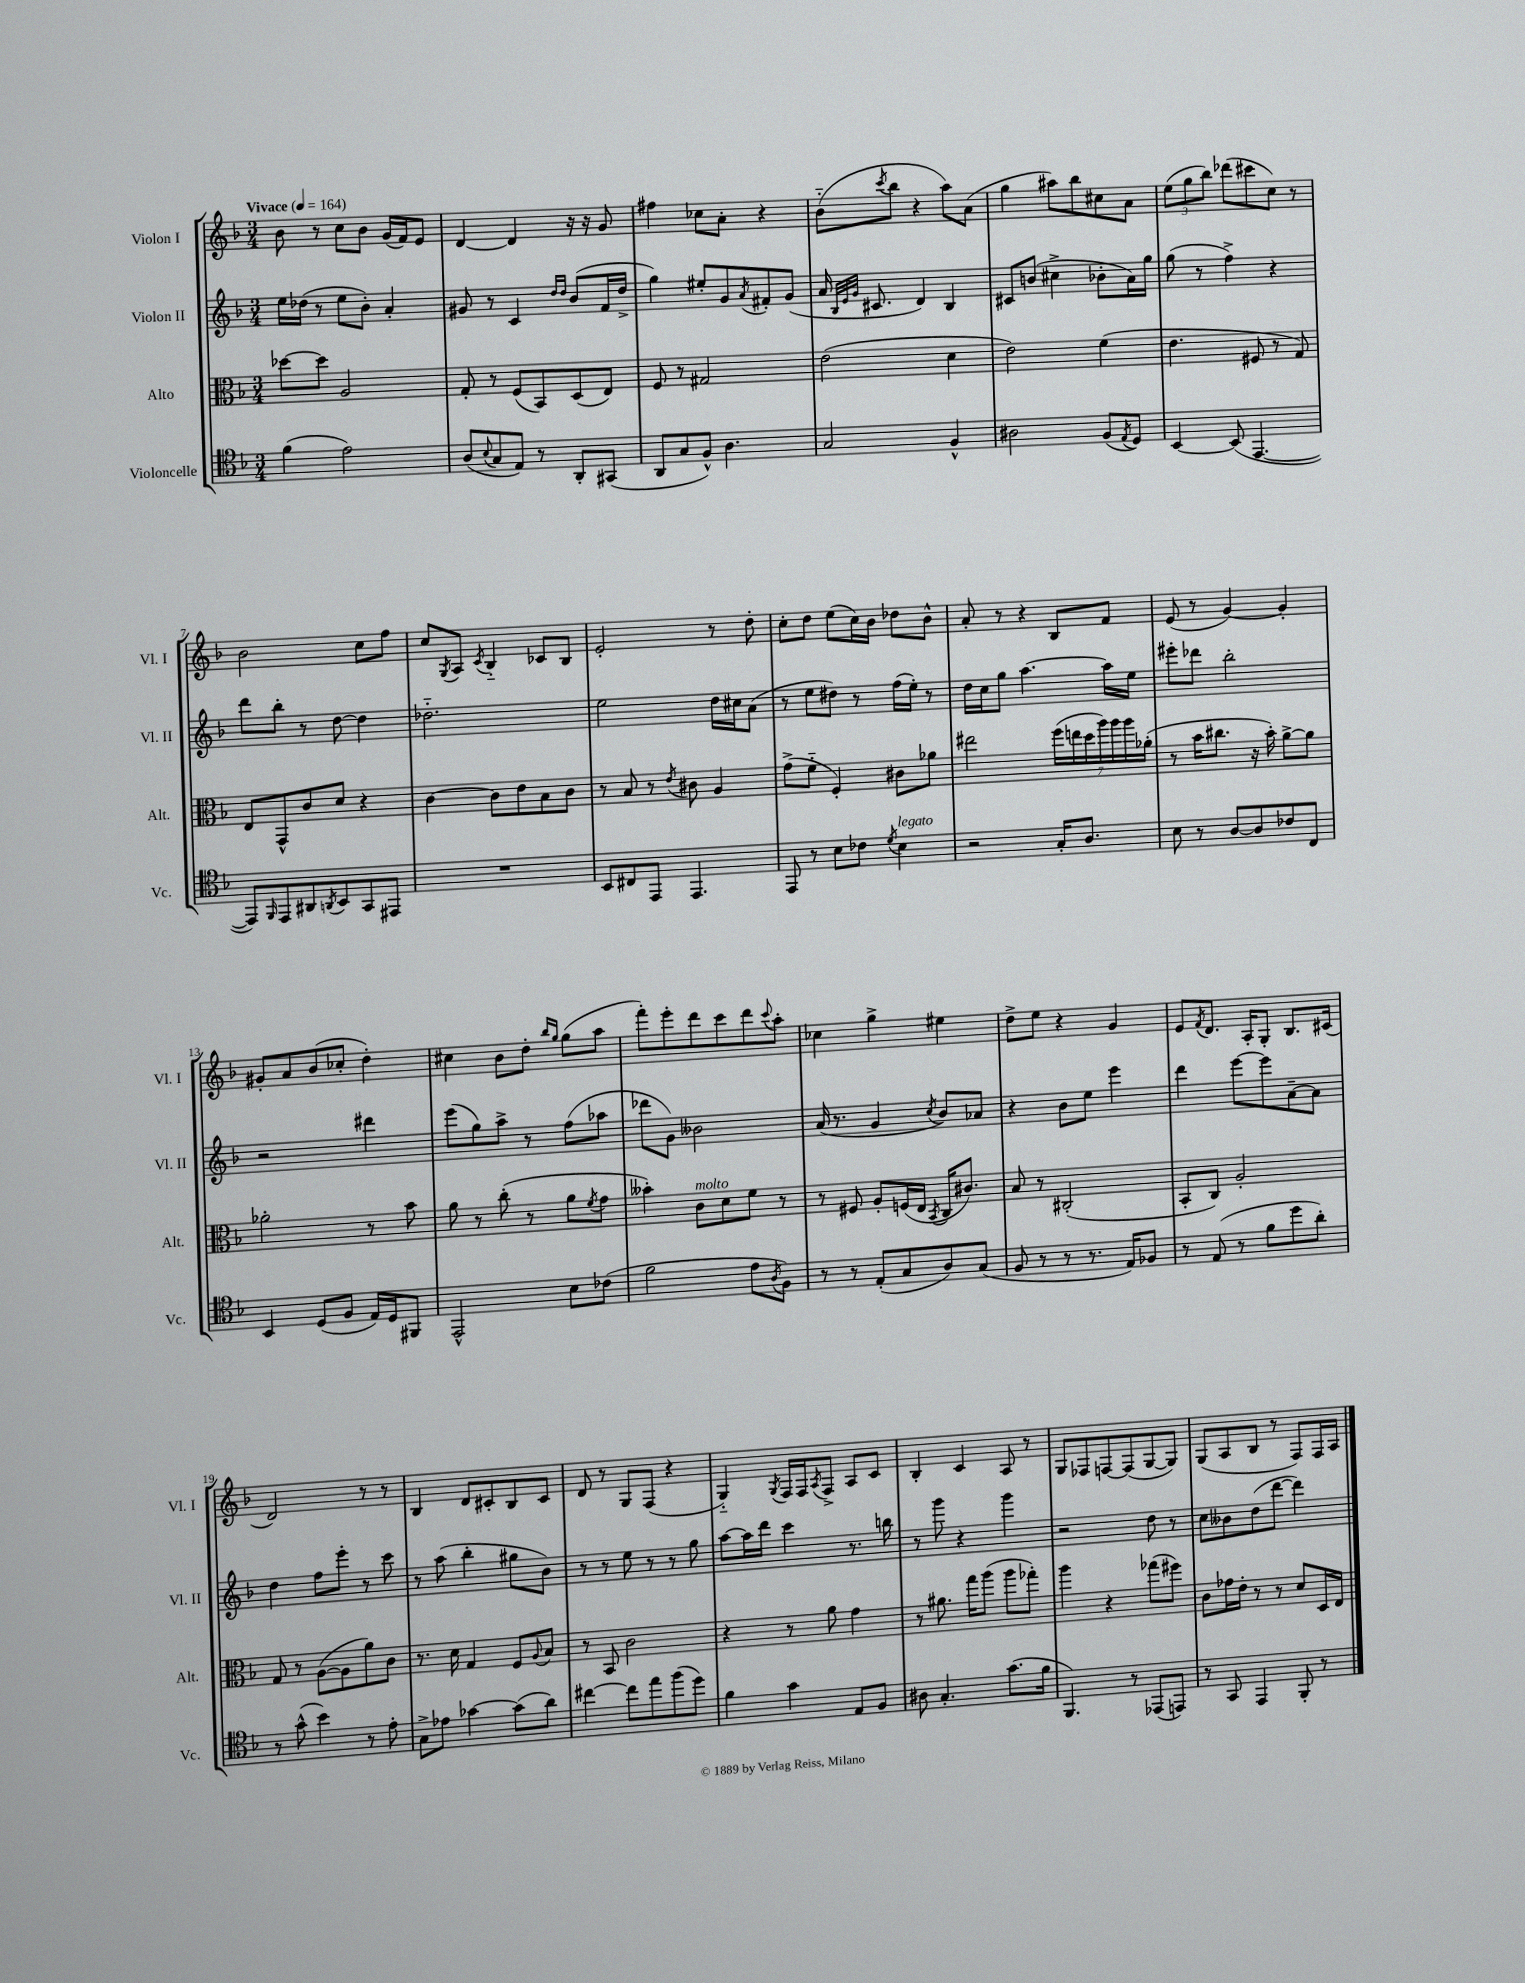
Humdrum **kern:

**kern	**kern	**kern	**kern
*part4	*part3	*part2	*part1
*staff4	*staff3	*staff2	*staff1
*I"Violoncelle	*I"Alto	*I"Violon II	*I"Violon I
*I'Vc.	*I'Alt.	*I'Vl. II	*I'Vl. I
*clefC4	*clefC3	*clefG2	*clefG2
*k[b-]	*k[b-]	*k[b-]	*k[b-]
*M3/4	*M3/4	*M3/4	*M3/4
*MM164	*MM164	*MM164	*MM164
=1	=1	=1	=1
!	!	!	!LO:TX:a:B:t=Vivace
(4f\	[8dd-X\L	16ee\LL	8b-\
.	.	(16dd-X\JJ	.
.	8dd-\J]	8r	8r
2e\)	2A/	8ee\L	8cc\L
.	.	8b-'\J)	8b-\J
.	.	4a'/	(16g/LL
.	.	.	16f/J)
.	.	.	8e/J
=2	=2	=2	=2
(8A/L	8G'/	8g#X/	[4d/
8qqB-/	.	.	.
8G/	8r	8r	.
8E/J)	(8F/L	4c/	4d/]
8r	8BB-/)	.	.
.	.	16qqdd/LL	.
.	.	16qqdd/JJ	.
8AA'/L	(8D/	(8b-/L	16r
.	.	.	16r
(8GG#X/J	8E/J)	16f/L	8g/
.	.	16dd^/JJ	.
=3	=3	=3	=3
8AA/L	8F/	4gg\)	4ff#X\
8G/	8r	.	.
8F^^/J)	2G#X/	8ee#X'/L	8cc-X\L
4.A\	.	8g/	8a'\J
.	.	8qa/	.
.	.	8f#X'/	4r
.	.	(8g/J	.
=4	=4	=4	=4
2G/	(2e\	16a/	(8b-\L
.	.	32qqB-/LLL	.
.	.	32qqe/	.
.	.	32qqg/JJJ	.
.	.	8.c#X/	.
.	.	.	8qccc/
.	.	.	8bb-\J
.	.	4d/)	4r
4F^^/	4d\	4B-/	8aa\L)
.	.	.	(8a\J
=5	=5	=5	=5
2A#X\	2e\)	8c#X/L	4gg\
.	.	(8bn/J	.
.	.	4cc#X^\	8aa#X\L)
.	.	.	8bb-\
(8F/L	(4f\	8b-X'\L	8cc#X\
8qE/	.	.	.
8D/J)	.	16a\L)	8a\J
.	.	16gg\JJ	.
=6	=6	=6	=6
[4BB-/	4.e\	(8gg\	(12ee\L
.	.	.	12gg\
.	.	8r	.
.	.	.	12bb-\J)
(8BB-/]	.	4ff^\)	(8ddd-X\L
[4.EE/	8F#X/	.	8ccc#X\
.	8r	4r	8cc\J)
.	8G/)	.	8r
!!LO:LB:g=z
=7	=7	=7	=7
8EE/L])	8E/L	8ddd\L	2b-\
16qqFF/	.	.	.
8EE/	8GG^^/	8bb-'\J	.
8AA#X/	8c/	8r	.
8qAAn/	.	.	.
8BB-/	8d/J	[8dd\	.
8GG/	4r	4dd\]	8cc\L
8EE#X/J	.	.	8ff\J
=8	=8	=8	=8
2.r	[4c\	2.dd-X\	8cc/L
.	.	.	8qG/
.	.	.	8A/J
.	.	.	8qc/
.	8c\L]	.	4B-/
.	8e\	.	.
.	8B-\	.	8c-X/L
.	8c\J	.	8B-/J
=9	=9	=9	=9
8BB-/L	8r	2ee\	2e'/
8C#X/	8B-/	.	.
8EE/J	8r	.	.
.	8qe/	.	.
4.EE/	8c#X\	.	.
.	4A/	16dd\LL	8r
.	.	16cc#X\J	.
.	.	(8a\J	8dd'\
=10	=10	=10	=10
8EE/	(8g^\L	8r	8cc'\L
8r	8f\J	8ee\L	8dd\J
8B-\L	4F'/)	8dd#X\J)	(8ee\L
8c-X\J	.	8r	16cc\L)
.	.	.	16b-\JJ
8qd/	.	.	.
!LO:TX:a:i:t=legato	!	!	!
4B-\	8c#X\L	(16ff\LL	8dd-X\L
.	.	16ee'\JJ)	.
.	8a-X\J	8r	8b-^^\J
=11	=11	=11	=11
2r	2ee#X\	16dd\LL	8a'/
.	.	16cc\J	.
.	.	8gg\J	8r
.	.	[4.aa\	4r
16G'/KL	(28ff\LL	.	8B-/L
.	28een\	.	.
8.A/J	.	.	.
.	28dd\	.	.
.	28aa\)	.	.
.	.	16aa\LL]	8f/J
.	28aa\	.	.
.	28aa\	.	.
.	.	16ee\JJ	.
.	(28a-X'\JJ	.	.
=12	=12	=12	=12
8B-\	8r	8eee#X'\L	(8e/
8r	16b-\KL	8ddd-X\J	8r
.	8.cc#X\J	.	.
[8A/L	.	2bb-'\	[4g/)
8A/]	16r	.	.
.	16b-'\)	.	.
8c-X/	[8a^\L	.	4g'/]
8C/J	8a\J]	.	.
!!LO:LB:g=z
=13	=13	=13	=13
4BB-/	2a-X'\	2r	8g#X'/L
.	.	.	8a/
(8D/L	.	.	(8b-/
8F/J	.	.	8cc-X'/J
16E/LL)	8r	4ddd#X\	4dd'\)
16D/J	.	.	.
8FF#X/J	8b-\	.	.
=14	=14	=14	=14
2EE^^/	8a\	(8eee\L	4cc#X\
.	8r	8gg\)	.
.	(8cc'\	8aa^\J	8b-\L
.	8r	8r	8dd'\J
.	.	.	16qqbb-/LL
.	.	.	16qqgg/JJ
8B-\L	8a\L	(8ff\L	(8gg\L
.	8qf/	.	.
(8c-X\J	8g\J	8aa-X\J	8aa\J
=15	=15	=15	=15
2f\	4b--X'\)	8ddd-X\L	8fff'\L)
.	.	8g\J)	8eee'\
!	!LO:TX:a:i:t=molto	!	!
.	8c\L	2b--X\	8ddd\
.	8d\	.	8ccc\
8e\L	8f\J	.	8ddd\
8qA/	.	.	8qqccc/
8F\J)	8r	.	8aa'\J
=16	=16	=16	=16
8r	8r	(16a/	4cc-X\
.	.	8.r	.
8r	8F#X/	.	.
(8E'/L	8A'/L	4g/	4gg^\
8G/	(16Fn/L	.	.
.	16E/JJ	.	.
.	8qBB-/	8qcc/	.
8A/)	16C/KL	8b-/L)	4ee#X\
.	8.c#X/J)	.	.
(8G/J	.	8a-X/J	.
=17	=17	=17	=17
8F/	8B-/	4r	8dd^\L
8r	8r	.	8ee\J
8r	(2C#X'/	8b-\L	4r
8.r	.	8ee\J	.
.	.	4eee\	4g/
16E/KL)	.	.	.
8F-X/J	.	.	.
=18	=18	=18	=18
8r	8BB-'/L	4ddd\	8e/L
.	.	.	8qf/
(8E/	8C/J)	.	8.d/J
8r	2A'/	[8eee\L	.
.	.	.	16A'/KL
8f\L	.	8eee\]	8G'/J
8dd\	.	[8a~\	8.B-/L
8a'\J)	.	8a\J]	.
.	.	.	(16c#X/Jk
!!LO:LB:g=z
=19	=19	=19	=19
8r	8G/	4dd\	2d/)
(8g^^\	8r	.	.
4b-\)	([8A\L	8ff\L	.
.	8A\]	8eee'\J	.
8r	8a\)	8r	8r
8e'\	8c\J	8ccc\	8r
=20	=20	=20	=20
8G^\L	8.r	8r	4B-/
8e-X\J	.	(8aa\	.
.	16d\	.	.
[4g-X\	4G/	4bb-'\	8d/L
.	.	.	8c#X'/
(8g-\L]	8F/L	8gg#X\L	8B-/
.	8qqA/	.	.
8a\J)	8B-/J	8b-\J)	8c#/J
=21	=21	=21	=21
[4cc#X\	8r	8r	8d/
.	8BB-/	8r	8r
8cc#\L]	2c\	8ee\	8G/L
8ee\	.	8r	(8F/J
(8ff\	.	8r	4r
8dd\J)	.	8gg\	.
=22	=22	=22	=22
4f\	4r	[8aa\L	4G/)
.	.	16aa\L]	.
.	.	16ddd\JJ	.
.	.	.	8qG/
4g\	8r	4ccc\	16F/LL
.	.	.	16F/J
.	.	.	8qA/
.	8a\	.	8F^/J
8E/L	4g\	8.r	8A/L
8F/J	.	.	8c/J
.	.	16bbn\	.
=23	=23	=23	=23
8A#X\	8r	8r	4B-'/
4.G'/	8.a#X\	8ggg\	.
.	.	4r	4c/
.	16gg\KL	.	.
.	(8aa\J	.	.
(8.g\L	8aa\L	4ggg\	8A/
.	8gg-X'\J)	.	8r
16f\Jk	.	.	.
=24	=24	=24	=24
4.FF/)	4aa\	2r	8G/L
.	.	.	8F-X/
.	4r	.	[8Fn/
8r	.	.	(8F/]
(8EE-X/L	(8gg-X\L	8dd\	[8G/
8EEn/J)	8ff#X\J)	8r	8G/J])
=25	=25	=25	=25
8r	8c\L	8cc\L	(8G/L
8GG/	16g-X\L	8b--X\	8A/
.	16e'\JJ	.	.
4EE/	8r	(8dd\	8B-/J
.	8r	[8ddd\J	8r
8FF'/	8d/L	4ddd\])	8F/L)
8r	16D/L	.	16F/L
.	16E/JJ	.	16A/JJ
==	==	==	==
*-	*-	*-	*-
